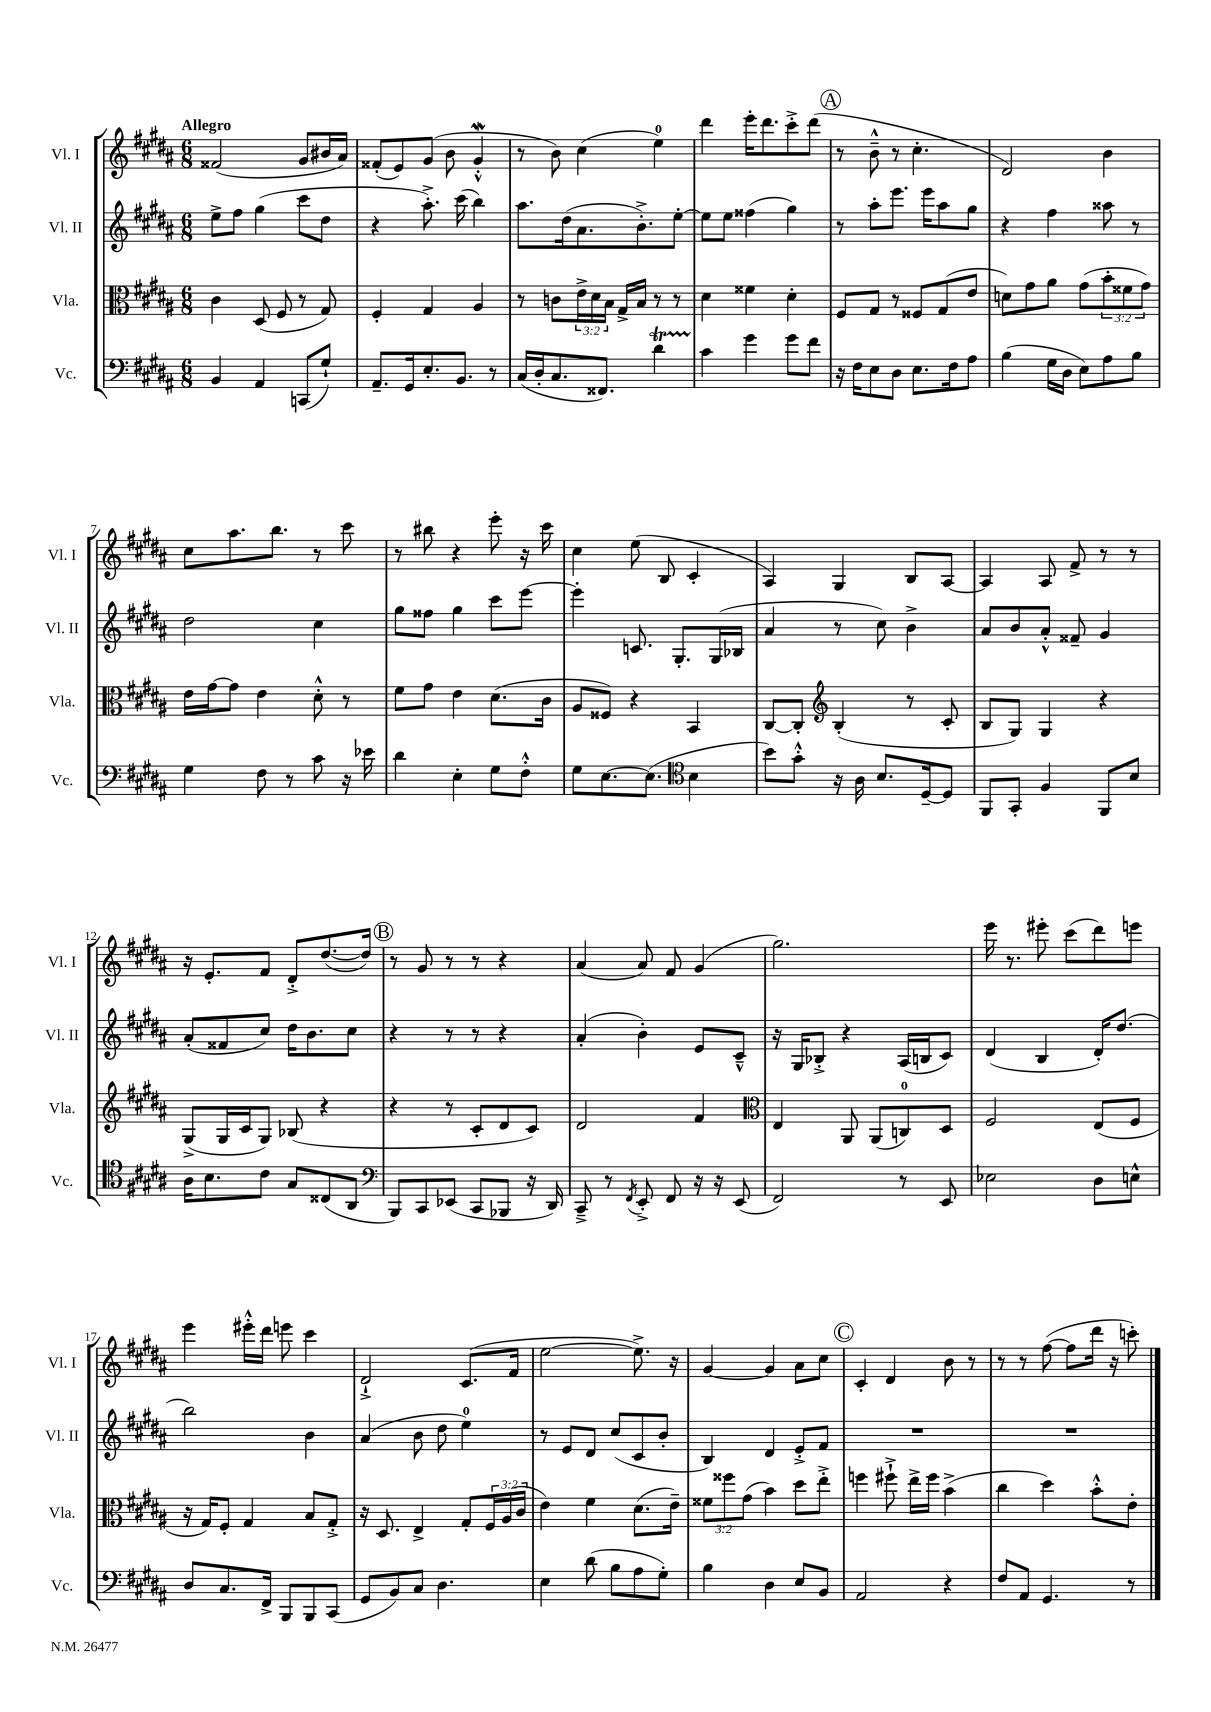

**kern	**kern	**kern	**kern
*staff4	*staff3	*staff2	*staff1
*clefF4	*clefC3	*clefG2	*clefG2
*k[f#c#g#d#a#]	*k[f#c#g#d#a#]	*k[f#c#g#d#a#]	*k[f#c#g#d#a#]
*M6/8	*M6/8	*M6/8	*M6/8
4BB	4c#	8ee^	(2f##
.	.	8ff#	.
4AA#	(8D#	(4gg#	.
.	8F#	.	.
(8CC	8r	8ccc#	8g#
8G#`)	8G#)	8dd#	16b#
.	.	.	16a#)
=	=	=	=
8.AA#~	4F#'	4r	(8f##'
.	.	.	8e)
16GG#	.	.	.
8.E'	4G#	8.aa#'^)	(8g#
.	.	.	8b
8.BB	.	(16ccc#	.
.	4A#	4bb)	4g#'^^
8r	.	.	.
=	=	=	=
(16C#	8r	8.aa#	8r
16D#'	.	.	.
8.C#	8c	.	8b)
.	.	(16dd#	.
.	24e^	8.a#	(4cc#
.	24d#	.	.
8.FF##)	.	.	.
.	24B	.	.
.	16G#^	.	.
.	16B	8.b'^)	.
4d#	8r	.	4ee)
.	8r	[8ee'	.
=	=	=	=
4c#	4d#	8ee]	4ddd#
.	.	8ee	.
4g#	4f##	(4ff##	16eee'
.	.	.	8.ddd#
8g#	4d#'	4gg#)	8ccc#'^
8f#	.	.	(8ddd#
=	=	=	=
16r	8F#	8r	8r
16F#	.	.	.
8E	8G#	8aa#'	8b~^^
8D#	8r	8.eee	8r
8.E	8F##	.	4.cc#'
.	.	16eee	.
.	(8G#	8aa#	.
16F#	.	.	.
8A#	8e	8gg#	.
=	=	=	=
(4B	8d)	4r	2d#)
.	8g#	.	.
16G#	8a#	4ff#	.
16D#	.	.	.
8E)	(8g#	.	.
8A#	12b'	8aa##	4b
.	12f##	.	.
8B	.	8r	.
.	12g#)	.	.
=	=	=	=
4G#	16e	2dd#	8cc#
.	[16g#	.	.
.	8g#]	.	8.aa#
8F#	4e	.	.
.	.	.	8.bb
8r	.	.	.
8c#	8d#'^^	4cc#	8r
16r	8r	.	8ccc#
16e-	.	.	.
=	=	=	=
4d#	8f#	8gg#	8r
.	8g#	8ff##	8bb#
4E'	4e	4gg#	4r
8G#	(8.d#	8ccc#	8eee'
8F#'^^	.	[8eee	16r
.	16c#	.	16ccc#
=	=	=	=
8G#	8A#	4eee']	4cc#
[8.E	8F##)	.	.
.	4r	8.c	(8ee
(8.E]	.	.	.
.	.	.	8B
.	.	8.G#'	.
*clefC4	*	*	*
4B	4BB	.	4c#'
.	.	(16G#	.
.	.	16B-	.
=	=	=	=
8b)	[8C#	4a#	4A#)
8g#'^^	8C#']	.	.
*	*clefG2	*	*
16r	(4B'	8r	4G#
16A#	.	.	.
8.B	.	8cc#)	.
.	8r	4b^	8B
[16D#~	.	.	.
8D#]	8c#'	.	[8A#
=	=	=	=
8FF#	8B	8a#	4A#]
8GG#'	8G#)	8b	.
4F#	4G#	8a#'^^	8A#
.	.	8f##~	8f#^
8FF#	4r	4g#	8r
8B	.	.	8r
=	=	=	=
16A#	(8G#^	(8a#'	16r
8.B	.	.	8.e'
.	16G#	8f##	.
.	16c#	.	.
8c#	8G#)	8cc#)	8f#
8G#	(8B-	16dd#	8d#'^
.	.	8.b	.
(8C##	4r	.	([8.dd#
8AA#	.	8cc#	.
.	.	.	16dd#])
=	=	=	=
*clefF4	*	*	*
8BBB)	4r	4r	8r
8CC#	.	.	8g#
(8EE-	8r	8r	8r
8CC#	8c#'	8r	8r
8BBB-	8d#	4r	4r
16r	8c#)	.	.
16DD#)	.	.	.
=	=	=	=
8CC#~^	2d#	(4a#'	(4a#
8r	.	.	.
8qFF#	.	.	.
8EE'^	.	4b')	8a#)
8FF#	.	.	8f#
16r	4f#	8e	(4g#
16r	.	.	.
(8EE	.	8c#~^^	.
=	=	=	=
*	*clefC3	*	*
2FF#)	4E	16r	2.gg#)
.	.	16G#	.
.	.	8B-'^	.
.	8AA#	4r	.
.	(8AA#	.	.
8r	8C)	(16A#	.
.	.	16B	.
8EE	8D#	8c#)	.
=	=	=	=
2E-	2F#	(4d#	16eee
.	.	.	8.r
.	.	4B	8eee#'
.	.	.	(8ccc#
8D#	(8E	16d#')	8ddd#)
.	.	(8.dd#	.
8E^^	8F#	.	8eee
=	=	=	=
8D#	16r	2bb)	4eee
.	16G#)	.	.
8.C#	8F#'	.	.
.	4G#	.	16eee#'^^
16FF#^	.	.	16ddd#
8BBB	.	.	8eee
8BBB	8B	4b	4ccc#
(8CC#	8G#'^	.	.
=	=	=	=
8GG#	16r	(4a#	2d#`^
.	8.D#	.	.
8BB)	.	.	.
8C#	4E^	8b	.
4.D#	.	8dd#	.
.	8G#'	4ee)	(8.c#
.	24F#	.	.
.	(24A#	.	.
.	.	.	16f#
.	24c#	.	.
=	=	=	=
4E	4e)	8r	[2ee
.	.	8e	.
(8d#	4f#	8d#	.
8B	.	(8cc#	.
8A#	(8.d#	8c#	8.ee^])
8G#')	.	8b'	.
.	16e~)	.	16r
=	=	=	=
4B	12f##	4B)	[4g#
.	12ff##	.	.
.	(12g#	.	.
4D#	4b)	4d#	4g#]
8E	8dd#	8e'^	8a#
8BB	8ee'^	8f#	8cc#
=	=	=	=
2AA#	4ff	2.r	4c#'
.	8ff#`^	.	4d#
.	16ee^	.	.
.	16ff#	.	.
4r	(4b^	.	8b
.	.	.	8r
=	=	=	=
8F#	4cc#	2.r	8r
8AA#	.	.	8r
4.GG#	4dd#)	.	([8ff#
.	.	.	8ff#]
.	8b'^^	.	16ddd#
.	.	.	16r
8r	8e'	.	8ccc')
==	==	==	==
*-	*-	*-	*-
